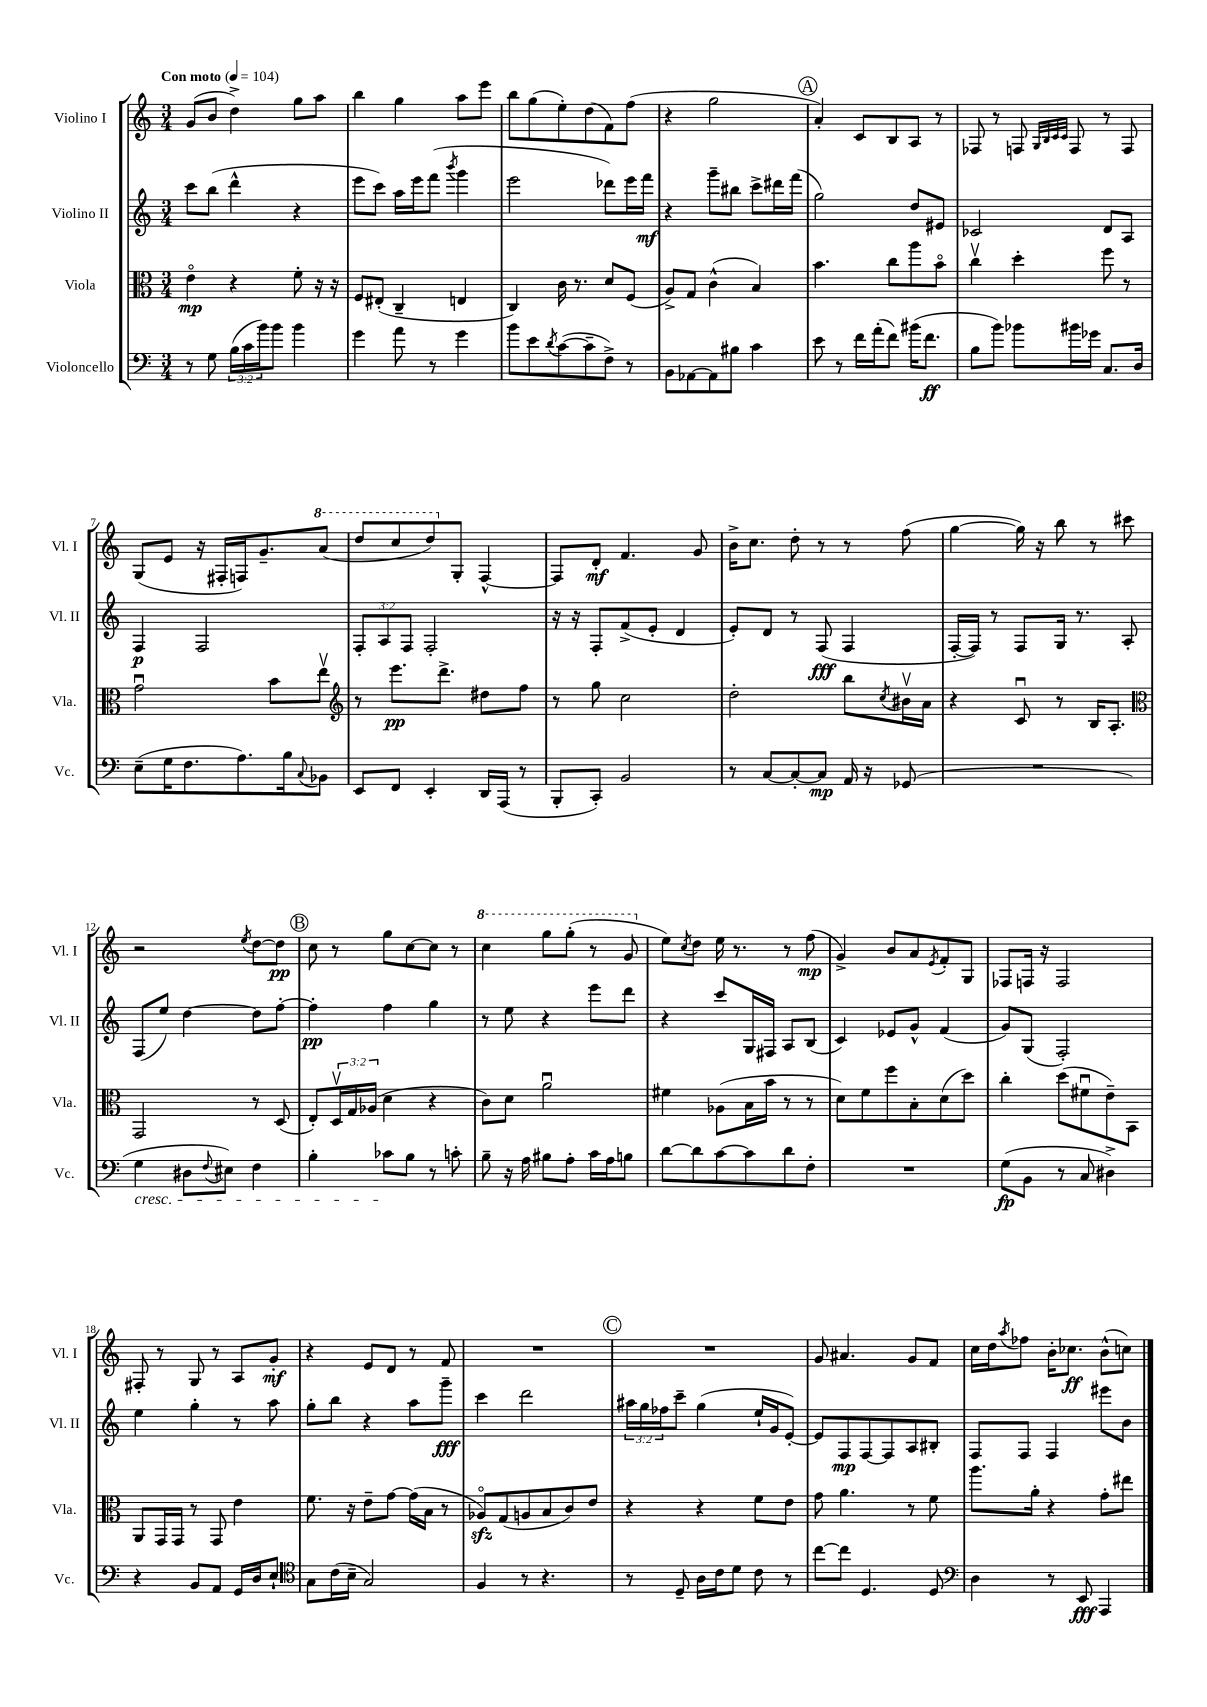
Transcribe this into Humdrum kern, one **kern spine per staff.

**kern	**kern	**kern	**kern
*staff4	*staff3	*staff2	*staff1
*clefF4	*clefC3	*clefG2	*clefG2
*k[]	*k[]	*k[]	*k[]
*M3/4	*M3/4	*M3/4	*M3/4
*MM104	*MM104	*MM104	*MM104
8r	4eo\	8ccc\L	(8g/L
8G\	.	(8bb\J	8b/J
(24B\LL	4r	4ddd^^\	4dd^\)
24c\	.	.	.
24b\J)	.	.	.
8b\J	.	.	.
4b\	8f'\	4r	8gg\L
.	16r	.	8aa\J
.	16r	.	.
=	=	=	=
4g\	8F/L	8eee\L	4bb\
.	(8E#'/J	8ccc\J)	.
8a\	4C~/	16aa\LL	4gg\
.	.	16eee\J	.
8r	.	(8fff\J	.
.	.	8qbbb/	.
4g\	4E/	4ggg\	8aa\L
.	.	.	8eee\J
=	=	=	=
8b\L	4C/)	2eee\	8bb\L
8e\	.	.	(8gg\
8qd/	.	.	.
([8c\	16c\	.	8ee'\)
.	8.r	.	.
8c~\]	.	.	(8dd\
8F^\J)	8d/L	8ddd-\L)	8f\)
8r	(8F/J	16eee\L	(8ff\J
.	.	16fff\JJ	.
=	=	=	=
8BB\L	8A^/L)	4r	4r
[8AA-\	8G/J	.	.
8AA-\]	(4c^^\	8ggg~\L	2gg\
8B#\J	.	8bb#\J	.
4c\	4B/)	8ccc^\L	.
.	.	16ddd#\L	.
.	.	(16fff\JJ	.
=	=	=	=
8e\	4.b\	2gg\)	4a'/)
8r	.	.	.
16f\LL	.	.	8c/L
(16a'\J	.	.	.
8f\J)	8cc\L	.	8B/
(16b#\LK	8aa\	8dd/L	8A/J
8.f\J	.	.	.
.	8bo\J	8e#/J	8r
=	=	=	=
8B\L	4ccv\	2c-/	8F-/
8b\J)	.	.	8r
8b-\L	4dd'\	.	8F/
.	.	.	32qqG/LLL
.	.	.	32qqB/
.	.	.	32qqc/
.	.	.	32qqc/JJJ
16b#\L	.	.	8F/
16g-\JJ	.	.	.
8.C/L	8ff\	8d/L	8r
.	8r	8A/J	8F/
16D/Jk	.	.	.
=	=	=	=
(8E~\L	2gu\	4F/	(8G/L
16G\K	.	.	8e/J
8.F\	.	.	.
.	.	2F/	16r
.	.	.	16F#'/LL
8.A\)	.	.	16F/J)
.	.	.	8.g~/
.	8b\L	.	.
16B\k	.	.	.
8qqC/	.	.	.
8BB-\J	8eev\J	.	(8aa/J
=	=	=	=
*	*clefG2	*	*
8EE/L	8r	12F'/L	8ddd/L
.	.	12A/	.
8FF/J	8.eee\L	.	8ccc/
.	.	12F/J	.
4EE'/	.	2F'/	8ddd/)
.	8.ddd^\J	.	.
.	.	.	8G'/J
16DD/LL	8dd#\L	.	[4F^^/
(16AAA/JJ	.	.	.
8r	8ff\J	.	.
=	=	=	=
8BBB'/L	8r	16r	8F/]L
.	.	16r	.
8CC'/J)	8gg\	8F'/L	8d'/J
2BB/	2cc\	(8f^/	4.f/
.	.	8e'/J	.
.	.	4d/	.
.	.	.	8g/
=	=	=	=
8r	2dd'\	8e'/L)	16b^\LK
.	.	.	8.cc\J
[8C/L	.	8d/J	.
8C'/_	.	8r	8dd'\
8C/]J	.	(8F/	8r
16AA/	8bb\L	4F/	8r
16r	.	.	.
.	8qcc/	.	.
(8GG-/	16b#v\L	.	(8ff\
.	16a\JJ	.	.
=	=	=	=
2.r	4r	[16F'/LL	[4gg\
.	.	16F/]JJ)	.
.	.	8r	.
.	8cu/	8F/L	16gg\])
.	.	.	16r
.	8r	16G/Jk	8bb\
.	.	8.r	.
.	16B/LK	.	8r
.	8.A'/J	.	.
.	.	8A'/	8ccc#\
=	=	=	=
*	*clefC3	*	*
4G\	2GG/	(8F/L	2r
.	.	8ee/J)	.
8D#\L	.	[4dd\	.
8qqF/	.	.	.
8E#\J)	.	.	.
.	.	.	8qee/
4F\	8r	8dd\]L	[8dd\L
.	(8D/	[8ff'\J	8dd\]J
=	=	=	=
4B'\	8E'/L)	4ff'\]	8cc\
.	24Dv/L	.	8r
.	24G/	.	.
.	(24A-/JJ	.	.
8c-\L	4d\	4ff\	8gg\L
8B\J	.	.	[8cc\
8r	4r	4gg\	8cc\]J
8c'\	.	.	8r
=	=	=	=
8B~\	8c\L)	8r	4ccc\
16r	8d\J	8ee\	.
16A\	.	.	.
8B#\L	2au\	4r	8ggg\L
8A'\J	.	.	(8ggg'\J
16c\LL	.	8eee\L	8r
16A\J	.	.	.
8B\J	.	8ddd\J	8gg/
=	=	=	=
[8d\L	4f#\	4r	8ee\L)
.	.	.	8qcc/
8d\]	.	.	8dd\J
[8c\	(8A-\L	8ccc/L	16ee\
.	.	.	8.r
8c\]	16B\L	16G/L	.
.	16b\JJ	16F#/JJ	.
8d\	8r	8A/L	8r
8F'\J	8r	(8B/J	(8ff\
=	=	=	=
2.r	8d\L)	4c/)	4g^/)
.	8f\	.	.
.	8ff\	8e-/L	8b/L
.	8B'\	8g^^/J	8a/
.	.	.	8qe/
.	(8d\	(4f/	8f'/
.	8dd\J)	.	8G/J
=	=	=	=
(8G\L	4cc'\	8g/L)	8F-/L
8BB\J	.	(8G/J	16F/Jk
.	.	.	16r
8r	(8dd\L	2F'/)	2F/
8C/	8f#u\	.	.
4D#^\)	8e~\)	.	.
.	8BB\J	.	.
=	=	=	=
4r	8AA/L	4ee\	8F#'/
.	16GG/L	.	8r
.	16GG/JJ	.	.
8BB/L	8r	4gg'\	8G/
8AA/J	8GG/	.	8r
16GG/LL	4e\	8r	8A/L
16D/J	.	.	.
8E`/J	.	8aa\	8g'/J
=	=	=	=
*clefC4	*	*	*
8G\L	8.f\	8gg'\L	4r
(16c\L	.	8bb\J	.
16B~\JJ	16r	.	.
2G/)	8e~\L	4r	8e/L
.	[8g\J	.	8d/J
.	(16g\]LL	8aa\L	8r
.	16B\JJ	.	.
.	8r	8ggg~\J	8f/
=	=	=	=
4F/	8A-o/L)	4ccc\	2.r
.	(8G/	.	.
8r	8A/	2ddd\	.
4.r	8B/	.	.
.	8c/)	.	.
.	8e/J	.	.
=	=	=	=
8r	4r	24aa#\LL	2.r
.	.	24gg\	.
.	.	24ff-\J	.
8D~/	.	8ccc~\J	.
16A\LL	4r	(4gg\	.
16c\J	.	.	.
8d\J	.	.	.
8c\	8f\L	16ee`/LL	.
.	.	16g/J	.
8r	8e\J	[8e'/J)	.
=	=	=	=
[8cc\L	8g\	8e/]L	8g/
8cc\]J	4.a\	8F/	4.a#/
4.D/	.	[8F/	.
.	.	8F/]	.
.	8r	8A/	8g/L
8D/	8f\	8B#'/J	8f/J
=	=	=	=
*clefF4	*	*	*
4D\	8.aa\L	8F/L	16cc\LL
.	.	.	16dd\J
.	.	.	8qaa/
.	.	8F/J	8ff-\J
.	16a'\Jk	.	.
8r	4r	4F/	16b'\LK
.	.	.	8.cc-\J
8EE/	.	.	.
4AAA/	8g'\L	8eee#\L	(8b^^\L
.	8ee#\J	8b\J	8cc\J)
==	==	==	==
*-	*-	*-	*-
